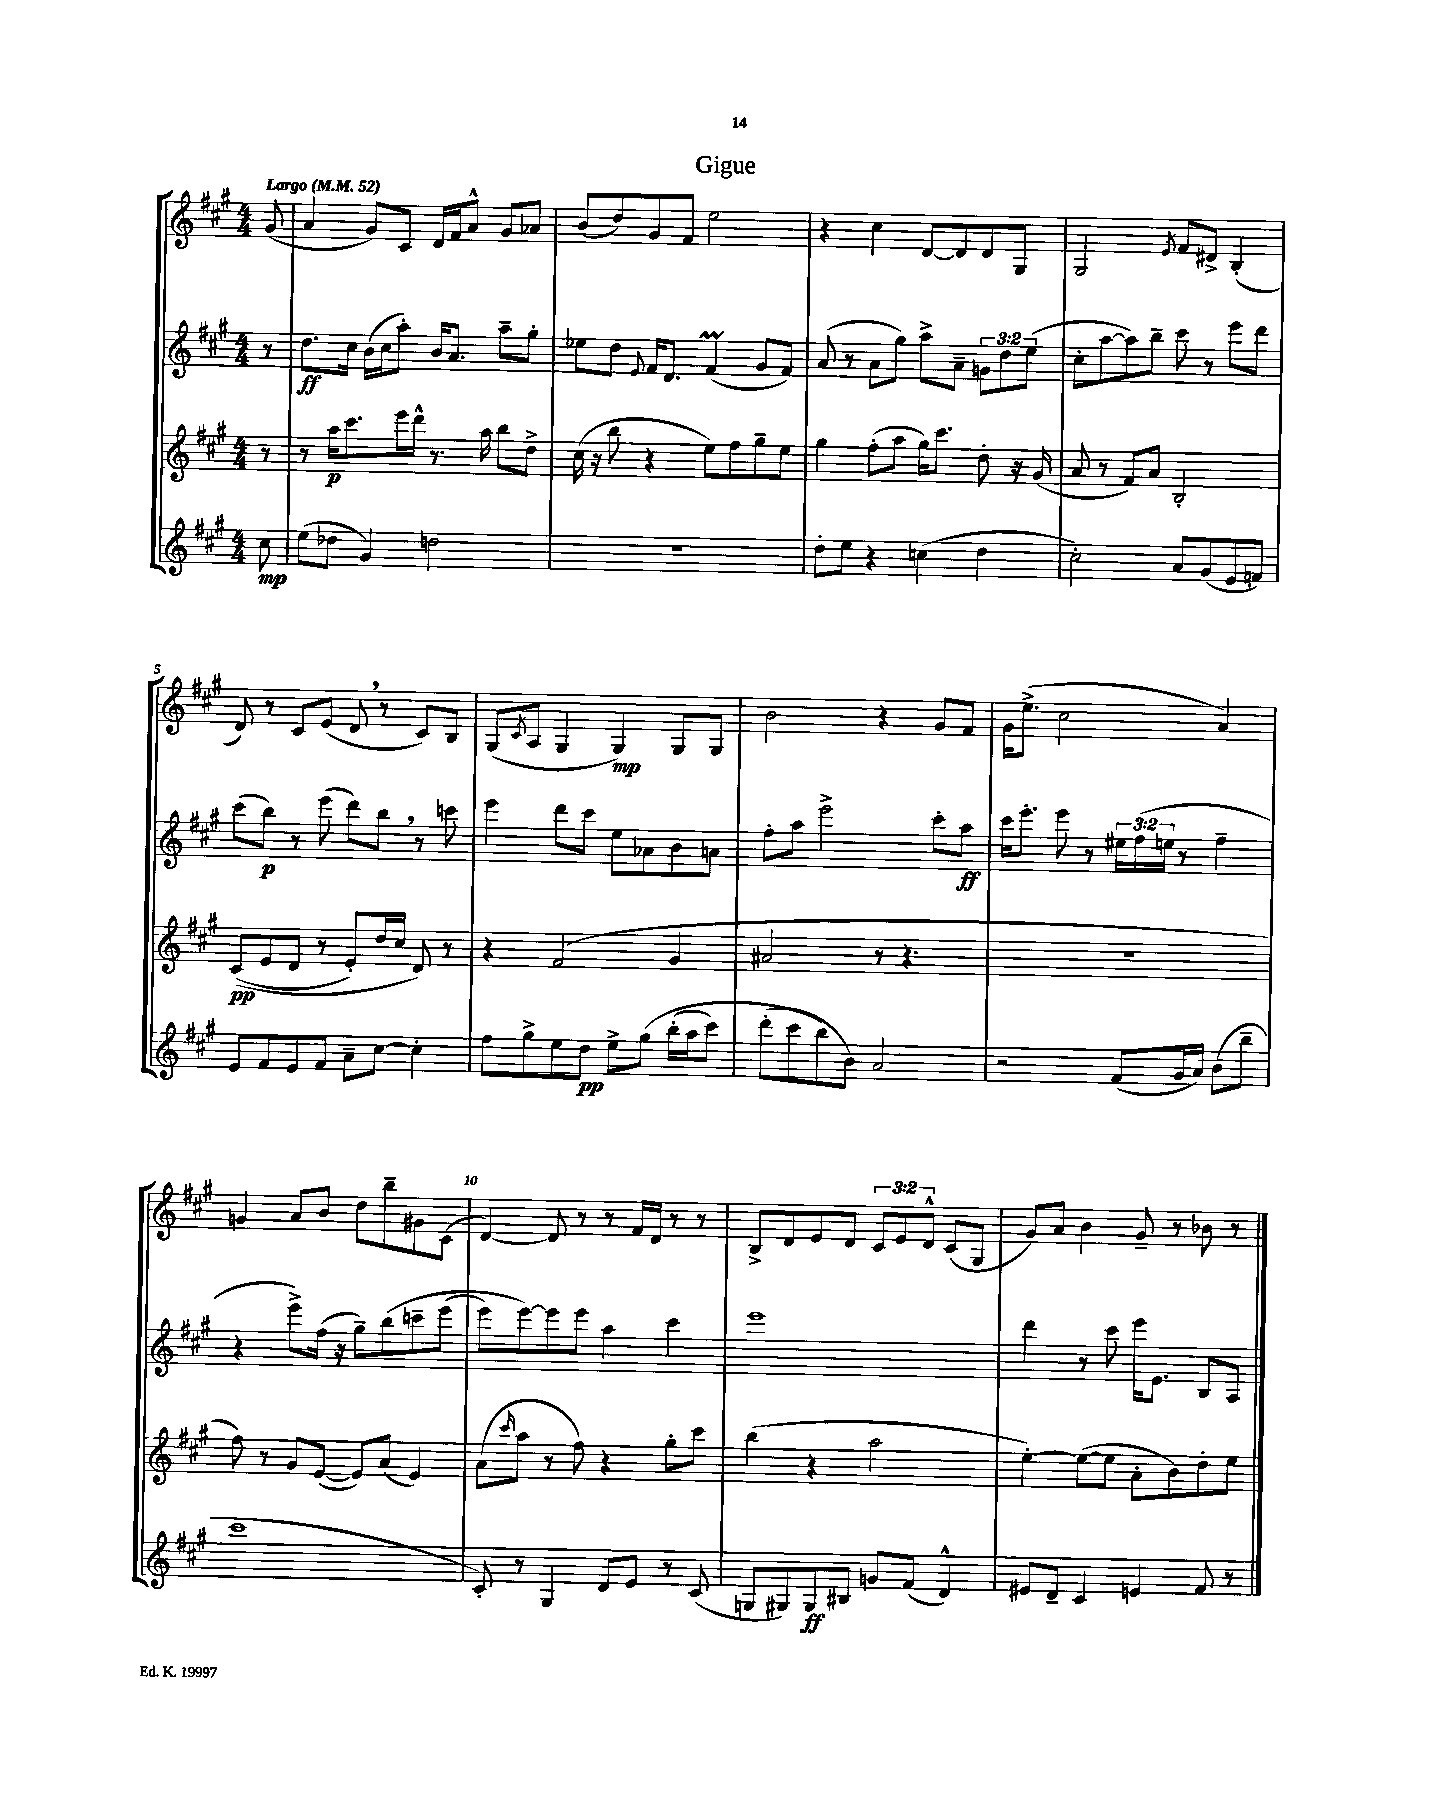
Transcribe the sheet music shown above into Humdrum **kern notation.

**kern	**dynam	**kern	**dynam	**kern	**dynam	**kern	**dynam
*part4	*part4	*part3	*part3	*part2	*part2	*part1	*part1
*staff4	*staff4	*staff3	*staff3	*staff2	*staff2	*staff1	*staff1
*clefG2	*	*clefG2	*	*clefG2	*	*clefG2	*
*k[f#c#g#]	*	*k[f#c#g#]	*	*k[f#c#g#]	*	*k[f#c#g#]	*
*M4/4	*	*M4/4	*	*M4/4	*	*M4/4	*
*MM52	*	*MM52	*	*MM52	*	*MM52	*
=	=	=	=	=	=	=	=
!	!	!	!	!	!	!LO:TX:a:B:t=Largo	!
8cc#\	mp	8r	.	8r	.	(8g#/	.
=1	=1	=1	=1	=1	=1	=1	=1
(8ee\L	.	8r	.	8.dd\L	ff	4a/	.
8dd-X\J	.	16aa\KL	p	.	.	.	.
.	.	8.ccc#\	.	16cc#\Jk	.	.	.
4g#/)	.	.	.	(16b\LL	.	8g#/L)	.
.	.	.	.	16cc#\J	.	.	.
.	.	16eee\L	.	8aa'\J)	.	8c#/J	.
.	.	16ddd^^\JJ	.	.	.	.	.
2ddn\	.	8.r	.	16b/KL	.	16d/LL	.
.	.	.	.	8.a/J	.	16f#/J	.
.	.	.	.	.	.	8a^^/J	.
.	.	16aa\	.	.	.	.	.
.	.	8bb\L	.	8aa~\L	.	8g#/L	.
.	.	8dd^\J	.	8gg#'\J	.	8a-X/J	.
=2	=2	=2	=2	=2	=2	=2	=2
1r	.	(16cc#\	.	8ee-X\L	.	(8b/L	.
.	.	16r	.	.	.	.	.
.	.	8bb\	.	8dd\J	.	8dd/)	.
.	.	.	.	8qqe/	.	.	.
.	.	4r	.	16f#/KL	.	8g#/	.
.	.	.	.	8.d/J	.	.	.
.	.	.	.	.	.	8f#/J	.
.	.	8ee\L)	.	(4f#M/	.	2ee\	.
.	.	8ff#\	.	.	.	.	.
.	.	8gg#~\	.	8g#/L	.	.	.
.	.	8ee\J	.	8f#/J)	.	.	.
=3	=3	=3	=3	=3	=3	=3	=3
8dd'\L	.	4gg#\	.	(8a/	.	4r	.
8ee\J	.	.	.	8r	.	.	.
4r	.	(8ff#'\L	.	8a\L	.	4cc#\	.
.	.	8aa\J	.	8gg#\J)	.	.	.
(4ccn\	.	16gg#\KL)	.	8aa^\L	.	[8d/L	.
.	.	8.ccc#\J	.	.	.	.	.
.	.	.	.	8a~\J	.	8d/]	.
4dd\	.	8dd'\	.	12gn\L	.	8d/	.
.	.	.	.	12dd\	.	.	.
.	.	16r	.	.	.	8G#/J	.
.	.	.	.	(12ee\J	.	.	.
.	.	(16g#/	.	.	.	.	.
=4	=4	=4	=4	=4	=4	=4	=4
2cc#'\)	.	8a/	.	8cc#'\L	.	2G#/	.
.	.	8r	.	[8aa\	.	.	.
.	.	8f#/L)	.	8aa\])	.	.	.
.	.	8a/J	.	8bb~\J	.	.	.
.	.	.	.	.	.	8qe/	.
8a/L	.	2B'/	.	8ccc#\	.	8f#/L	.
(8g#/	.	.	.	8r	.	8d#X^/J	.
8e/	.	.	.	8eee\L	.	(4B'/	.
8fn/J)	.	.	.	8ddd\J	.	.	.
!!LO:LB:g=z
=5	=5	=5	=5	=5	=5	=5	=5
8e/L	.	((8c#/L	pp	(8ccc#\L	.	8d/)	.
8f#/	.	8e/	.	8bb\J)	p	8r	.
8e/	.	8d/J	.	8r	.	8c#/L	.
8f#/J	.	8r	.	(8eee\	.	(8e/J	.
8a~\L	.	8e'/L)	.	8ddd\L)	.	8d,/	.
[8cc#\J	.	16dd/L	.	8bb,\J	.	8r	.
.	.	16cc#/JJ	.	.	.	.	.
4cc#'\]	.	8d/)	.	8r	.	8c#/L)	.
.	.	8r	.	8cccn\	.	8B/J	.
=6	=6	=6	=6	=6	=6	=6	=6
8ff#\L	.	4r	.	4eee\	.	(8G#/L	.
.	.	.	.	.	.	8qc#/	.
8gg#^\	.	.	.	.	.	8A/J	.
8ee\	.	(2f#/	.	8ddd\L	.	4G#/	.
8dd\J	pp	.	.	8ccc#\J	.	.	.
8ee^\L	.	.	.	8ee\L	.	4G#/)	mp
(8gg#\J	.	.	.	8a-X\	.	.	.
(16bb'\LL	.	4g#/	.	8b\	.	8G#/L	.
16aa\J	.	.	.	.	.	.	.
8ccc#\J)	.	.	.	8an\J	.	8G#/J	.
=7	=7	=7	=7	=7	=7	=7	=7
(8ddd'\L	.	2a#X/	.	8ff#'\L	.	2b\	.
8ccc#\	.	.	.	8aa\J	.	.	.
8bb\)	.	.	.	2eee^\	.	.	.
8b\J)	.	.	.	.	.	.	.
2a/	.	8r	.	.	.	4r	.
.	.	4.r	.	.	.	.	.
.	.	.	.	8ccc#'\L	.	8g#/L	.
.	.	.	.	8aa\J	ff	8f#/J	.
=8	=8	=8	=8	=8	=8	=8	=8
2r	.	1r	.	16ccc#\KL	.	16g#\KL	.
.	.	.	.	8.eee'\J	.	(8.ee^\J	.
.	.	.	.	8eee\	.	2cc#\	.
.	.	.	.	8r	.	.	.
(8f#/L	.	.	.	24ee#X\LL	.	.	.
.	.	.	.	(24ff#\	.	.	.
.	.	.	.	24een\JJ	.	.	.
16g#/L	.	.	.	8r	.	.	.
16a/JJ)	.	.	.	.	.	.	.
(8b\L	.	.	.	4ff#~\	.	4a/)	.
8bb~\J	.	.	.	.	.	.	.
!!LO:LB:g=z
=9	=9	=9	=9	=9	=9	=9	=9
1ccc#	.	8ff#\)	.	4r	.	4gn/	.
.	.	8r	.	.	.	.	.
.	.	8g#/L	.	8eee^\L)	.	8a/L	.
.	.	([8e/J	.	(16ff#\Jk	.	8b/J	.
.	.	.	.	16r	.	.	.
.	.	8e/L])	.	8gg#~\L)	.	8dd\L	.
.	.	(8a/J	.	(8bb\	.	8bb~\	.
.	.	4e/)	.	8cccn~\	.	8g#X\	.
.	.	.	.	(8eee\J	.	(8c#\J	.
=10	=10	=10	=10	=10	=10	=10	=10
8c#'/)	.	(8a\L	.	8eee\L)	.	[4d/)	.
.	.	16qqccc#/	.	.	.	.	.
8r	.	8aa\J	.	[8eee\)	.	.	.
4G#/	.	8r	.	8eee\]	.	8d/]	.
.	.	8ff#\)	.	8eee\J	.	8r	.
8d/L	.	4r	.	4aa\	.	8r	.
8e/J	.	.	.	.	.	16f#/LL	.
.	.	.	.	.	.	16d/JJ	.
8r	.	8gg#'\L	.	4ccc#\	.	8r	.
(8c#/	.	8ccc#\J	.	.	.	8r	.
=11	=11	=11	=11	=11	=11	=11	=11
8Gn/L	.	(4bb\	.	1eee	.	8B^/L	.
8G#X/)	.	.	.	.	.	8d/	.
8G#/	ff	4r	.	.	.	8e/	.
8B#X/J	.	.	.	.	.	8d/J	.
8gn/L	.	2aa\	.	.	.	12c#/L	.
.	.	.	.	.	.	12e/	.
(8f#/J	.	.	.	.	.	.	.
.	.	.	.	.	.	12d^^/J	.
4d^^/)	.	.	.	.	.	(8c#/L	.
.	.	.	.	.	.	8G#/J	.
=12	=12	=12	=12	=12	=12	=12	=12
8e#X/L	.	[4ee'\)	.	4ddd\	.	8g#/L)	.
8d~/J	.	.	.	.	.	8a/J	.
4c#/	.	(8ee\L_	.	8r	.	4b\	.
.	.	8ee\J]	.	8ccc#\	.	.	.
4en/	.	8a'\L	.	16eee\KL	.	8g#~/	.
.	.	.	.	8.e\J	.	.	.
.	.	8b\)	.	.	.	8r	.
8f#/	.	8dd'\	.	8B/L	.	8b-X\	.
8r	.	8ee\J	.	8A/J	.	8r	.
==	==	==	==	==	==	==	==
*-	*-	*-	*-	*-	*-	*-	*-
